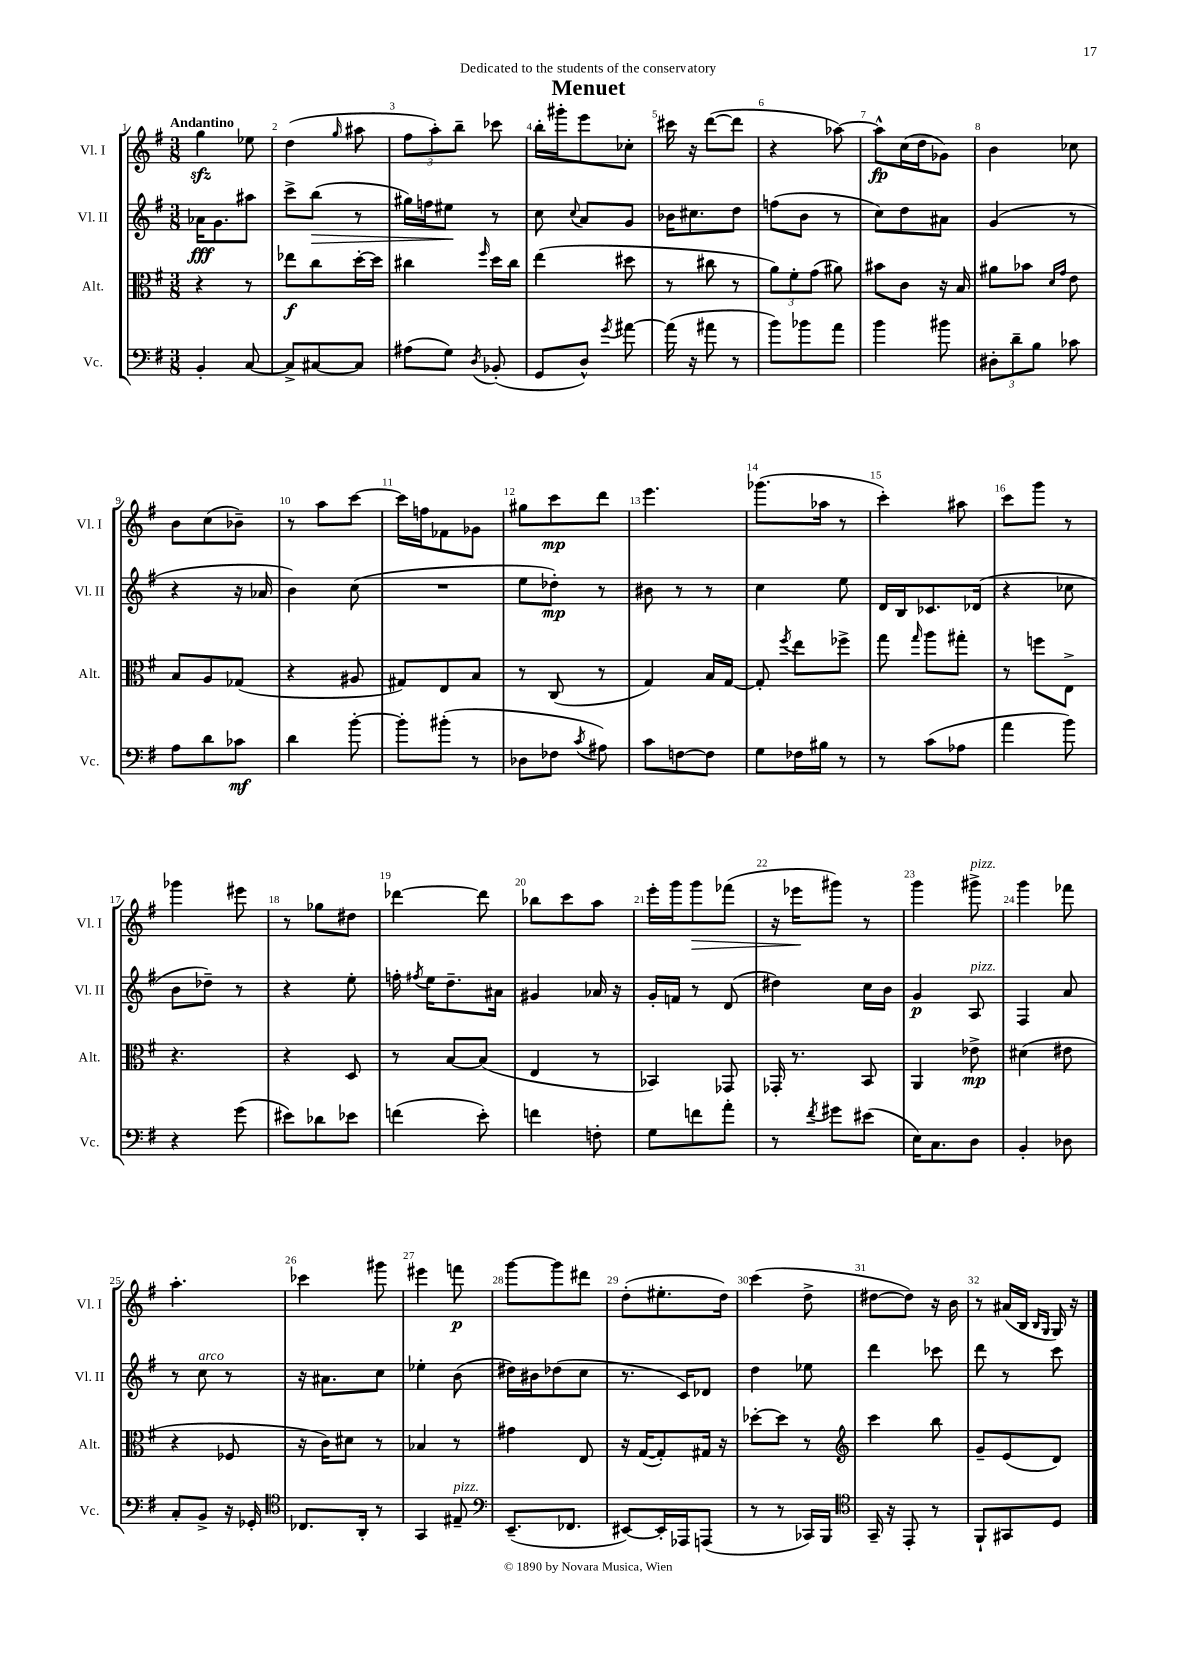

**kern	**kern	**kern	**kern
*staff4	*staff3	*staff2	*staff1
*clefF4	*clefC3	*clefG2	*clefG2
*k[f#]	*k[f#]	*k[f#]	*k[f#]
*M3/8	*M3/8	*M3/8	*M3/8
4BB'	4r	16a-	4gg
.	.	8.g	.
[8C	8r	8aa#	8ee-
=	=	=	=
8C^]	8ee-	8ccc^	(4dd
[8C#	8cc	(8bb	.
.	.	.	16qqgg
8C#]	[16dd'	8r	8aa#
.	16dd]	.	.
=	=	=	=
(8A#	4cc#	16gg#)	12ff#
.	.	16ff	.
.	.	.	12aa')
8G)	.	8ee#	.
.	.	.	12bb~
8qD	16qqff#	.	.
(8BB-'	16dd	8r	8ccc-
.	16cc#	.	.
=	=	=	=
8GG	(4ee	8cc	16bb'
.	.	.	16ggg#'
.	.	8qqcc	.
8D^^)	.	8a	8eee
8qg	.	.	.
[8a#	8dd#	8g	8cc-'
=	=	=	=
(16a#]	8r	16b-	16ccc#
16r	.	8.cc#	16r
8a#	8cc#	.	([8ddd
8r	8r	8dd	8ddd]
=	=	=	=
8b)	12a)	(8ff	4r
.	12f#'	.	.
8b-	.	8b	.
.	(12g	.	.
8a	8a#)	8r	[8aa-)
=	=	=	=
4b	8b#	8cc)	8aa-^^]
.	8c	8dd	(16cc
.	.	.	16dd
8b#	16r	8a#	8g-)
.	16B	.	.
=	=	=	=
12D#'	8a#	(4g	4b
12d~	.	.	.
.	8b-	.	.
12B	.	.	.
.	16qqd	.	.
.	16qqg	.	.
8c-	8e	8r	8cc-
=	=	=	=
8A	8B	4r	8b
8d	8A	.	(8cc
8c-	(8G-	16r	8b-~)
.	.	16a-	.
=	=	=	=
4d	4r	4b)	8r
.	.	.	8aa
[8b'	8A#	(8cc	[8ccc
=	=	=	=
8b']	8G#)	4.r	16ccc]
.	.	.	16ff
(8b#'	8E	.	8f-
8r	8B	.	8g-
=	=	=	=
8D-	8r	8ee	8gg#
8F-	(8C	8dd-')	8ccc
8qc	.	.	.
8A#)	8r	8r	8ddd
=	=	=	=
8c	4G)	8b#	4.eee
[8F	.	8r	.
8F]	16B	8r	.
.	[16G	.	.
=	=	=	=
8G	8G']	4cc	(8.ggg-
.	8qff#	.	.
16F-	8ee	.	.
16B#	.	.	16aa-
8r	8ff-^	8ee	8r
=	=	=	=
8r	8gg	16d	4ccc')
.	.	16B	.
.	16qqgg	.	.
(8c	8aa	8.c-	.
8A-	8gg#'	.	8aa#
.	.	(16d-	.
=	=	=	=
4a	8r	4r	8ccc
.	8ff	.	8ggg
8b)	8E^	8cc-	8r
=	=	=	=
4r	4.r	8b	4ggg-
.	.	8dd-~)	.
(8g	.	8r	8eee#
=	=	=	=
8e#)	4r	4r	8r
8d-	.	.	8gg-
8e-	8D	8ee'	8dd#
=	=	=	=
(4f	8r	16ff'	[4ddd-
.	.	8qff#	.
.	.	16ee	.
.	[8B	8.dd~	.
8e')	(8B]	.	8ddd-]
.	.	16a#	.
=	=	=	=
4f	4E	4g#	8bb-
.	.	.	8ccc
8F'	8r	16a-	8aa
.	.	16r	.
=	=	=	=
8G	4BB-)	16g'	16eee'
.	.	16f	16ggg
8f	.	8r	8ggg
8a'	8GG-	(8d	(8fff-
=	=	=	=
8r	16GG-'	4dd#)	16r
.	8.r	.	16eee-
8qf#	.	.	.
8g#	.	.	8ggg#)
(8e#	8BB	16cc	8r
.	.	16b	.
=	=	=	=
16E)	4AA	4g	4ggg
8.C	.	.	.
8D	8e-^	8A	8ggg#^
=	=	=	=
4BB'	(4d#	4F#	4ggg
8D-	8e#	8a	8fff-
=	=	=	=
8C'	4r	8r	4.aa'
8BB^	.	8cc	.
16r	8F-	8r	.
16GG-'	.	.	.
=	=	=	=
*clefC4	*	*	*
8.C-	16r	16r	4ccc-
.	16c)	8.a#	.
.	8d#	.	.
16AA'	.	.	.
8r	8r	8cc	8ggg#
=	=	=	=
4GG	4B-	4ee-'	4eee#
8E#~	8r	(8b	8fff
=	=	=	=
*clefF4	*	*	*
(8.EE~	4g#	16dd#)	[8ggg
.	.	16b#	.
.	.	(8dd-	8ggg]
8.FF-	.	.	.
.	8E	8cc	8ddd#
=	=	=	=
[8EE#)	16r	8.r	(8dd'
.	([16G	.	.
16EE#']	8G'])	.	8.ee#'
16AAA-	.	16c)	.
(8AAA	16G#	8d-	.
.	16r	.	16dd)
=	=	=	=
8r	[8dd-'	4dd	(4ccc
8r	8dd-]	.	.
16CC-)	8r	8ee-	8dd^
16BBB	.	.	.
=	=	=	=
*clefC4	*clefG2	*	*
16GG~	4ccc	4ddd	[8dd#
16r	.	.	.
8EE'	.	.	8dd#])
8r	8bb	8ccc-	16r
.	.	.	16b
=	=	=	=
8FF#`	8g~	8ddd	8r
8GG#	(8e	8r	(16a#
.	.	.	16B
.	.	.	16qqB
.	.	.	16qqG
8D	8d)	8ccc	16G)
.	.	.	16r
==	==	==	==
*-	*-	*-	*-
